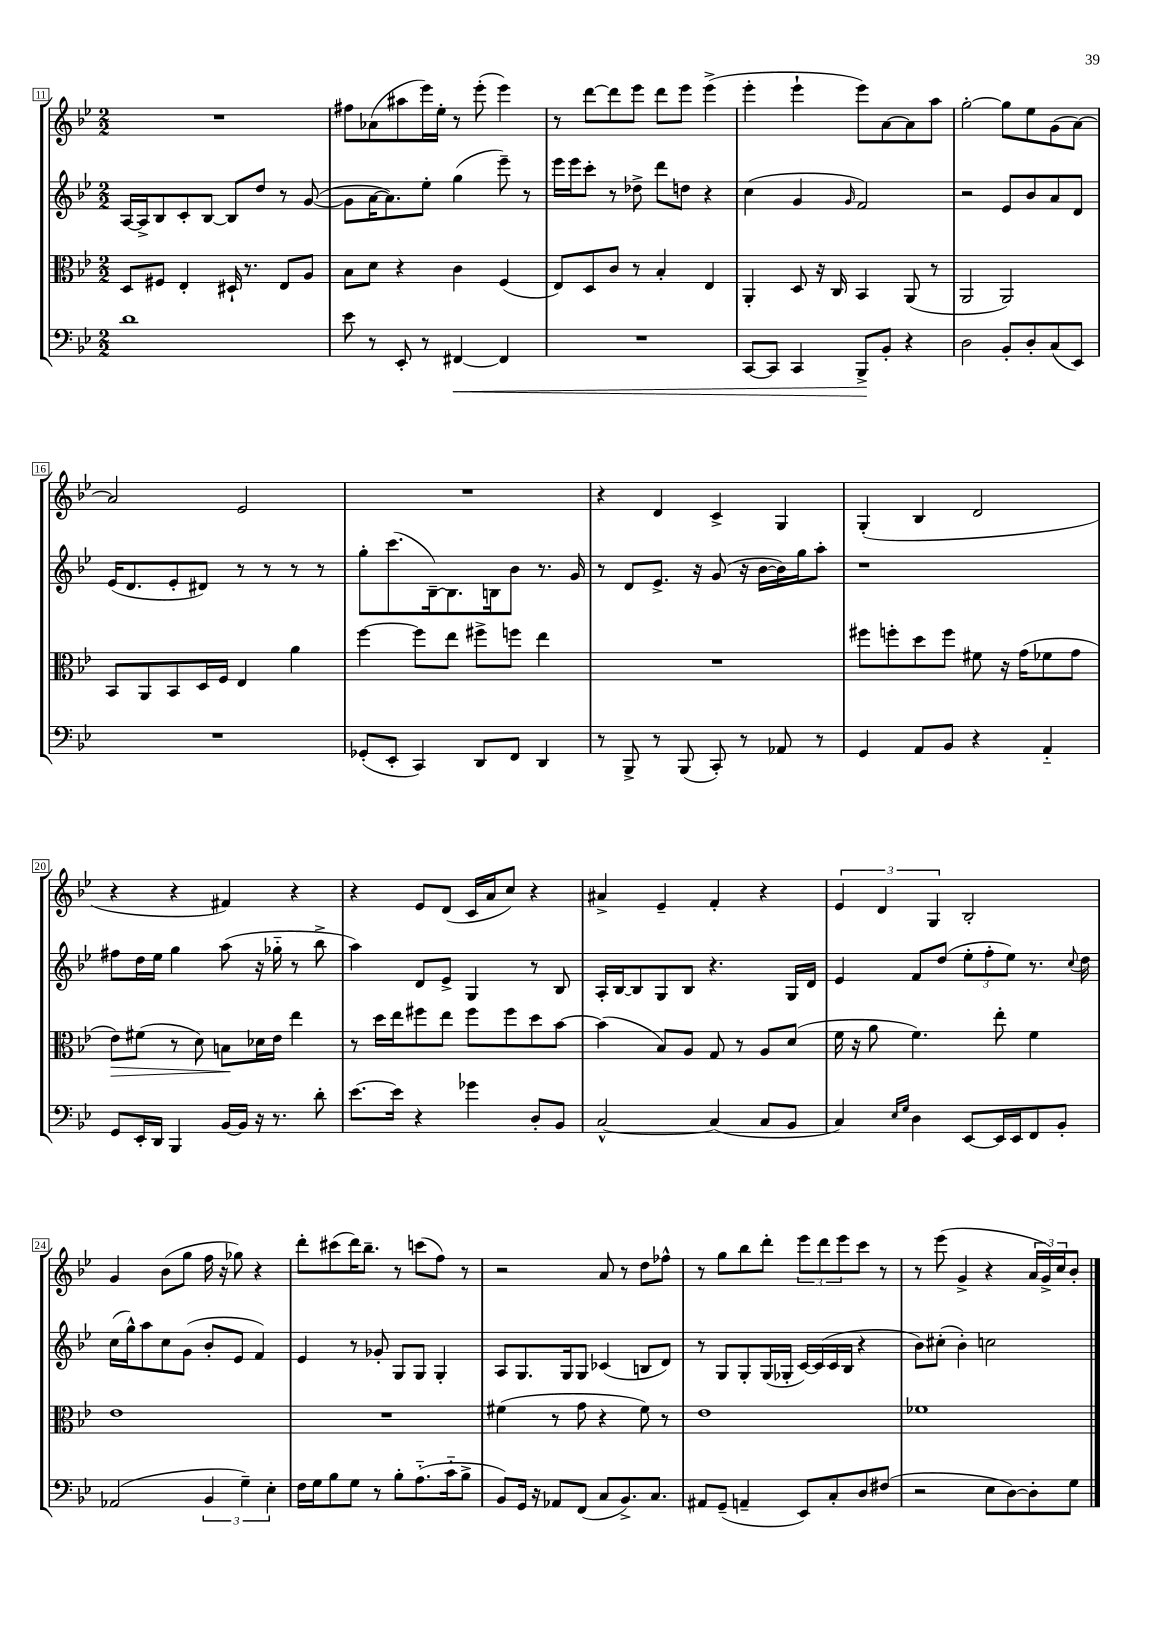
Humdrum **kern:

**kern	**dynam	**kern	**dynam	**kern	**kern
*part4	*part4	*part3	*part3	*part2	*part1
*staff4	*staff4	*staff3	*staff3	*staff2	*staff1
*clefF4	*	*clefC3	*	*clefG2	*clefG2
*k[b-e-]	*	*k[b-e-]	*	*k[b-e-]	*k[b-e-]
*M2/2	*	*M2/2	*	*M2/2	*M2/2
=11	=11	=11	=11	=11	=11
1d	.	8D/L	.	[16A/LL	1r
.	.	.	.	16A^/J]	.
.	.	8F#X/J	.	8B-/	.
.	.	4E-'/	.	8c'/	.
.	.	.	.	[8B-/J	.
.	.	16D#X`/	.	8B-/L]	.
.	.	8.r	.	.	.
.	.	.	.	8dd/J	.
.	.	8E-/L	.	8r	.
.	.	8A/J	.	([8g/	.
=12	=12	=12	=12	=12	=12
8e-\	.	8B-\L	.	8g\L]	8ff#X\L
8r	.	8d\J	.	[16a\K	(8a-X\
.	.	.	.	8.a\])	.
8EE-'/	.	4r	.	.	8aa#X\
8r	.	.	.	8ee-'\J	16eee-\L)
.	.	.	.	.	16ee-'\JJ
!	!LO:HP:b	!	!	!	!
[4FF#X/	<	4c\	.	(4gg\	8r
.	.	.	.	.	(8eee-'\
4FF#/]	.	(4F/	.	8eee-~\)	4eee-\)
.	.	.	.	8r	.
=13	=13	=13	=13	=13	=13
1r	.	8E-/L)	.	16eee-\LL	8r
.	.	.	.	16eee-\J	.
.	.	8D/	.	8ccc'\J	[8ddd\L
.	.	8c/J	.	8r	8ddd\]
.	.	8r	.	8dd-X^\	8eee-\J
.	.	4B-'/	.	8ddd\L	8ddd\L
.	.	.	.	8ddn\J	8eee-\J
.	.	4E-/	.	4r	(4eee-^\
=14	=14	=14	=14	=14	=14
[8CC/L	.	4AA'/	.	(4cc\	4eee-'\
8CC/J]	.	.	.	.	.
4CC/	.	8D/	.	4g/	4eee-`\
.	.	16r	.	.	.
.	.	16C/	.	.	.
.	.	.	.	16qqg/	.
8BBB-^/L	.	4BB-/	.	2f/)	8eee-\L)
8BB-'/J	[	.	.	.	[8a\
4r	.	(8AA/	.	.	8a\]
.	.	8r	.	.	8aa\J
=15	=15	=15	=15	=15	=15
2D\	.	2AA/	.	2r	[2gg'\
8BB-'/L	.	2AA/)	.	8e-/L	8gg\L]
8D'/	.	.	.	8b-/	8ee-\
(8C/	.	.	.	8a/	(8g\
8EE-/J)	.	.	.	8d/J	[8a\J)
!!LO:LB:g=z
=16	=16	=16	=16	=16	=16
1r	.	8BB-/L	.	(16e-/KL	2a/]
.	.	.	.	8.d/	.
.	.	8AA/	.	.	.
.	.	8BB-/	.	8e-'/	.
.	.	16D/L	.	8d#X/J)	.
.	.	16F/JJ	.	.	.
.	.	4E-/	.	8r	2e-/
.	.	.	.	8r	.
.	.	4a\	.	8r	.
.	.	.	.	8r	.
=17	=17	=17	=17	=17	=17
(8GG-X'/L	.	[4ff\	.	8gg'\L	1r
8EE-'/J	.	.	.	(8.ccc\	.
4CC/)	.	8ff\L]	.	.	.
.	.	.	.	[16B-~\k)	.
.	.	8ee-\J	.	8.B-\]	.
8DD/L	.	8ff#X^\L	.	.	.
.	.	.	.	16Bn\k	.
8FF/J	.	8ffn\J	.	8b-\J	.
4DD/	.	4ee-\	.	8.r	.
.	.	.	.	16g/	.
=18	=18	=18	=18	=18	=18
8r	.	1r	.	8r	4r
8BBB-^/	.	.	.	8d/L	.
8r	.	.	.	8.e-^/J	4d/
(8BBB-/	.	.	.	.	.
.	.	.	.	16r	.
8CC'/)	.	.	.	(8g/	4c^/
8r	.	.	.	16r	.
.	.	.	.	[16b-\LL	.
8AA-X/	.	.	.	16b-\])	4G/
.	.	.	.	16gg\J	.
8r	.	.	.	8aa'\J	.
=19	=19	=19	=19	=19	=19
4GG/	.	8ff#X\L	.	1r	(4G'/
.	.	8ffn'\	.	.	.
8AA/L	.	8dd\	.	.	4B-/
8BB-/J	.	8ff\J	.	.	.
4r	.	8f#X\	.	.	2d/
.	.	16r	.	.	.
.	.	(16g\KL	.	.	.
4AA/	.	8f-X\	.	.	.
.	.	8g\J	.	.	.
!!LO:LB:g=z
=20	=20	=20	=20	=20	=20
!	!	!	!LO:HP:b	!	!
8GG/L	.	8e-\L)	>	8ff#X\L	4r
16EE-'/L	.	(8f#X\J	.	16dd\L	.
16DD/JJ	.	.	.	16ee-\JJ	.
4BBB-/	.	8r	.	4gg\	4r
.	.	8d\)	.	.	.
[16BB-/LL	.	8Bn\L	.	(8aa\	4f#X/)
16BB-/JJ]	.	.	.	.	.
16r	.	16d-X\L	]	16r	.
8.r	.	16e-\JJ	.	16gg-X\	.
.	.	4ee-\	.	8r	4r
8d'\	.	.	.	8bb-^\	.
=21	=21	=21	=21	=21	=21
[8.e-\L	.	8r	.	4aa\)	4r
.	.	16dd\LL	.	.	.
16e-\Jk]	.	16ee-\J	.	.	.
4r	.	8ff#X\	.	8d/L	8e-/L
.	.	8ee-\J	.	8e-^/J	(8d/J
4g-X\	.	8ff#\L	.	4G/	16c/LL
.	.	.	.	.	16a/J
.	.	8ff#\	.	.	8cc/J)
8D'/L	.	8dd\	.	8r	4r
8BB-/J	.	[8b-\J	.	8B-/	.
=22	=22	=22	=22	=22	=22
[2C^^/	.	(4b-\]	.	16A'/LL	4a#X^/
.	.	.	.	[16B-/J	.
.	.	.	.	8B-/]	.
.	.	8B-/L)	.	8G/	4e-~/
.	.	8A/J	.	8B-/J	.
(4C/]	.	8G/	.	4.r	4f'/
.	.	8r	.	.	.
8C/L	.	8A/L	.	.	4r
8BB-/J	.	(8d/J	.	16G/LL	.
.	.	.	.	16d/JJ	.
=23	=23	=23	=23	=23	=23
4C/)	.	16f\	.	4e-/	6e-/
.	.	16r	.	.	.
.	.	8a\	.	.	.
.	.	.	.	.	6d/
16qqE-/LL	.	.	.	.	.
16qqG/JJ	.	.	.	.	.
4D\	.	4.f\)	.	8f/L	.
.	.	.	.	.	6G/
.	.	.	.	(8dd/J	.
[8EE-/L	.	.	.	12ee-'\L	2B-'/
.	.	.	.	12ff'\	.
16EE-/L]	.	8ee-'\	.	.	.
.	.	.	.	12ee-\J)	.
16EE-/J	.	.	.	.	.
8FF/	.	4f\	.	8.r	.
8BB-'/J	.	.	.	.	.
.	.	.	.	8qqcc/	.
.	.	.	.	16dd\	.
!!LO:LB:g=z
=24	=24	=24	=24	=24	=24
(2AA-X/	.	1e-	.	(16cc\LL	4g/
.	.	.	.	16gg^^\J)	.
.	.	.	.	8aa\	.
.	.	.	.	8cc\	(8b-\L
.	.	.	.	(8g\J	8gg\J
6BB-/	.	.	.	8b-'/L	16ff\
.	.	.	.	.	16r
.	.	.	.	8e-/J	8gg-X\)
6G~\)	.	.	.	.	.
.	.	.	.	4f/)	4r
6E-'\	.	.	.	.	.
=25	=25	=25	=25	=25	=25
16F\LL	.	1r	.	4e-/	8ddd'\L
16G\J	.	.	.	.	.
8B-\	.	.	.	.	(8ccc#X\
8G\J	.	.	.	8r	16ddd\K)
.	.	.	.	.	8.bb-~\J
8r	.	.	.	8g-X'/	.
8B-'\L	.	.	.	8G/L	8r
(8.A\	.	.	.	8G/J	(8cccn\L
.	.	.	.	4G'/	8ff\J)
16c\k	.	.	.	.	.
8B-^\J	.	.	.	.	8r
=26	=26	=26	=26	=26	=26
8BB-/L)	.	(4f#X\	.	8A/L	2r
16GG/Jk	.	.	.	8.G/	.
16r	.	.	.	.	.
8AA-X/L	.	8r	.	.	.
.	.	.	.	16G/k	.
(8FF/J	.	8g\	.	8G/J	.
8C/L	.	4r	.	(4c-X/	8a/
8.BB-^/)	.	.	.	.	8r
.	.	8f#\)	.	8Bn/L	8dd\L
8.C/J	.	.	.	.	.
.	.	8r	.	8d/J)	8ff-X^^\J
=27	=27	=27	=27	=27	=27
8AA#X/L	.	1e-	.	8r	8r
(8GG~/J	.	.	.	8G/L	8gg\L
4AAn~/	.	.	.	8G'/	8bb-\
.	.	.	.	(16G/L	8ddd'\J
.	.	.	.	16G-X'/JJ	.
8EE-/L)	.	.	.	[16c/LL)	12eee-\L
.	.	.	.	(16c/]	.
.	.	.	.	.	12ddd\
8C'/	.	.	.	16c/	.
.	.	.	.	.	12eee-\
.	.	.	.	16B-/JJ	.
8D/	.	.	.	4r	8ccc\J
(8F#X/J	.	.	.	.	8r
=28	=28	=28	=28	=28	=28
2r	.	1f-X	.	8b-\L)	8r
.	.	.	.	(8cc#X'\J	(8eee-\
.	.	.	.	4b-'\)	4g^/
8E-\L	.	.	.	2ccn\	4r
[8D\)	.	.	.	.	.
8D'\]	.	.	.	.	24a/LL
.	.	.	.	.	24g^/)
.	.	.	.	.	24cc/J
8G\J	.	.	.	.	8b-'/J
==	==	==	==	==	==
*-	*-	*-	*-	*-	*-
